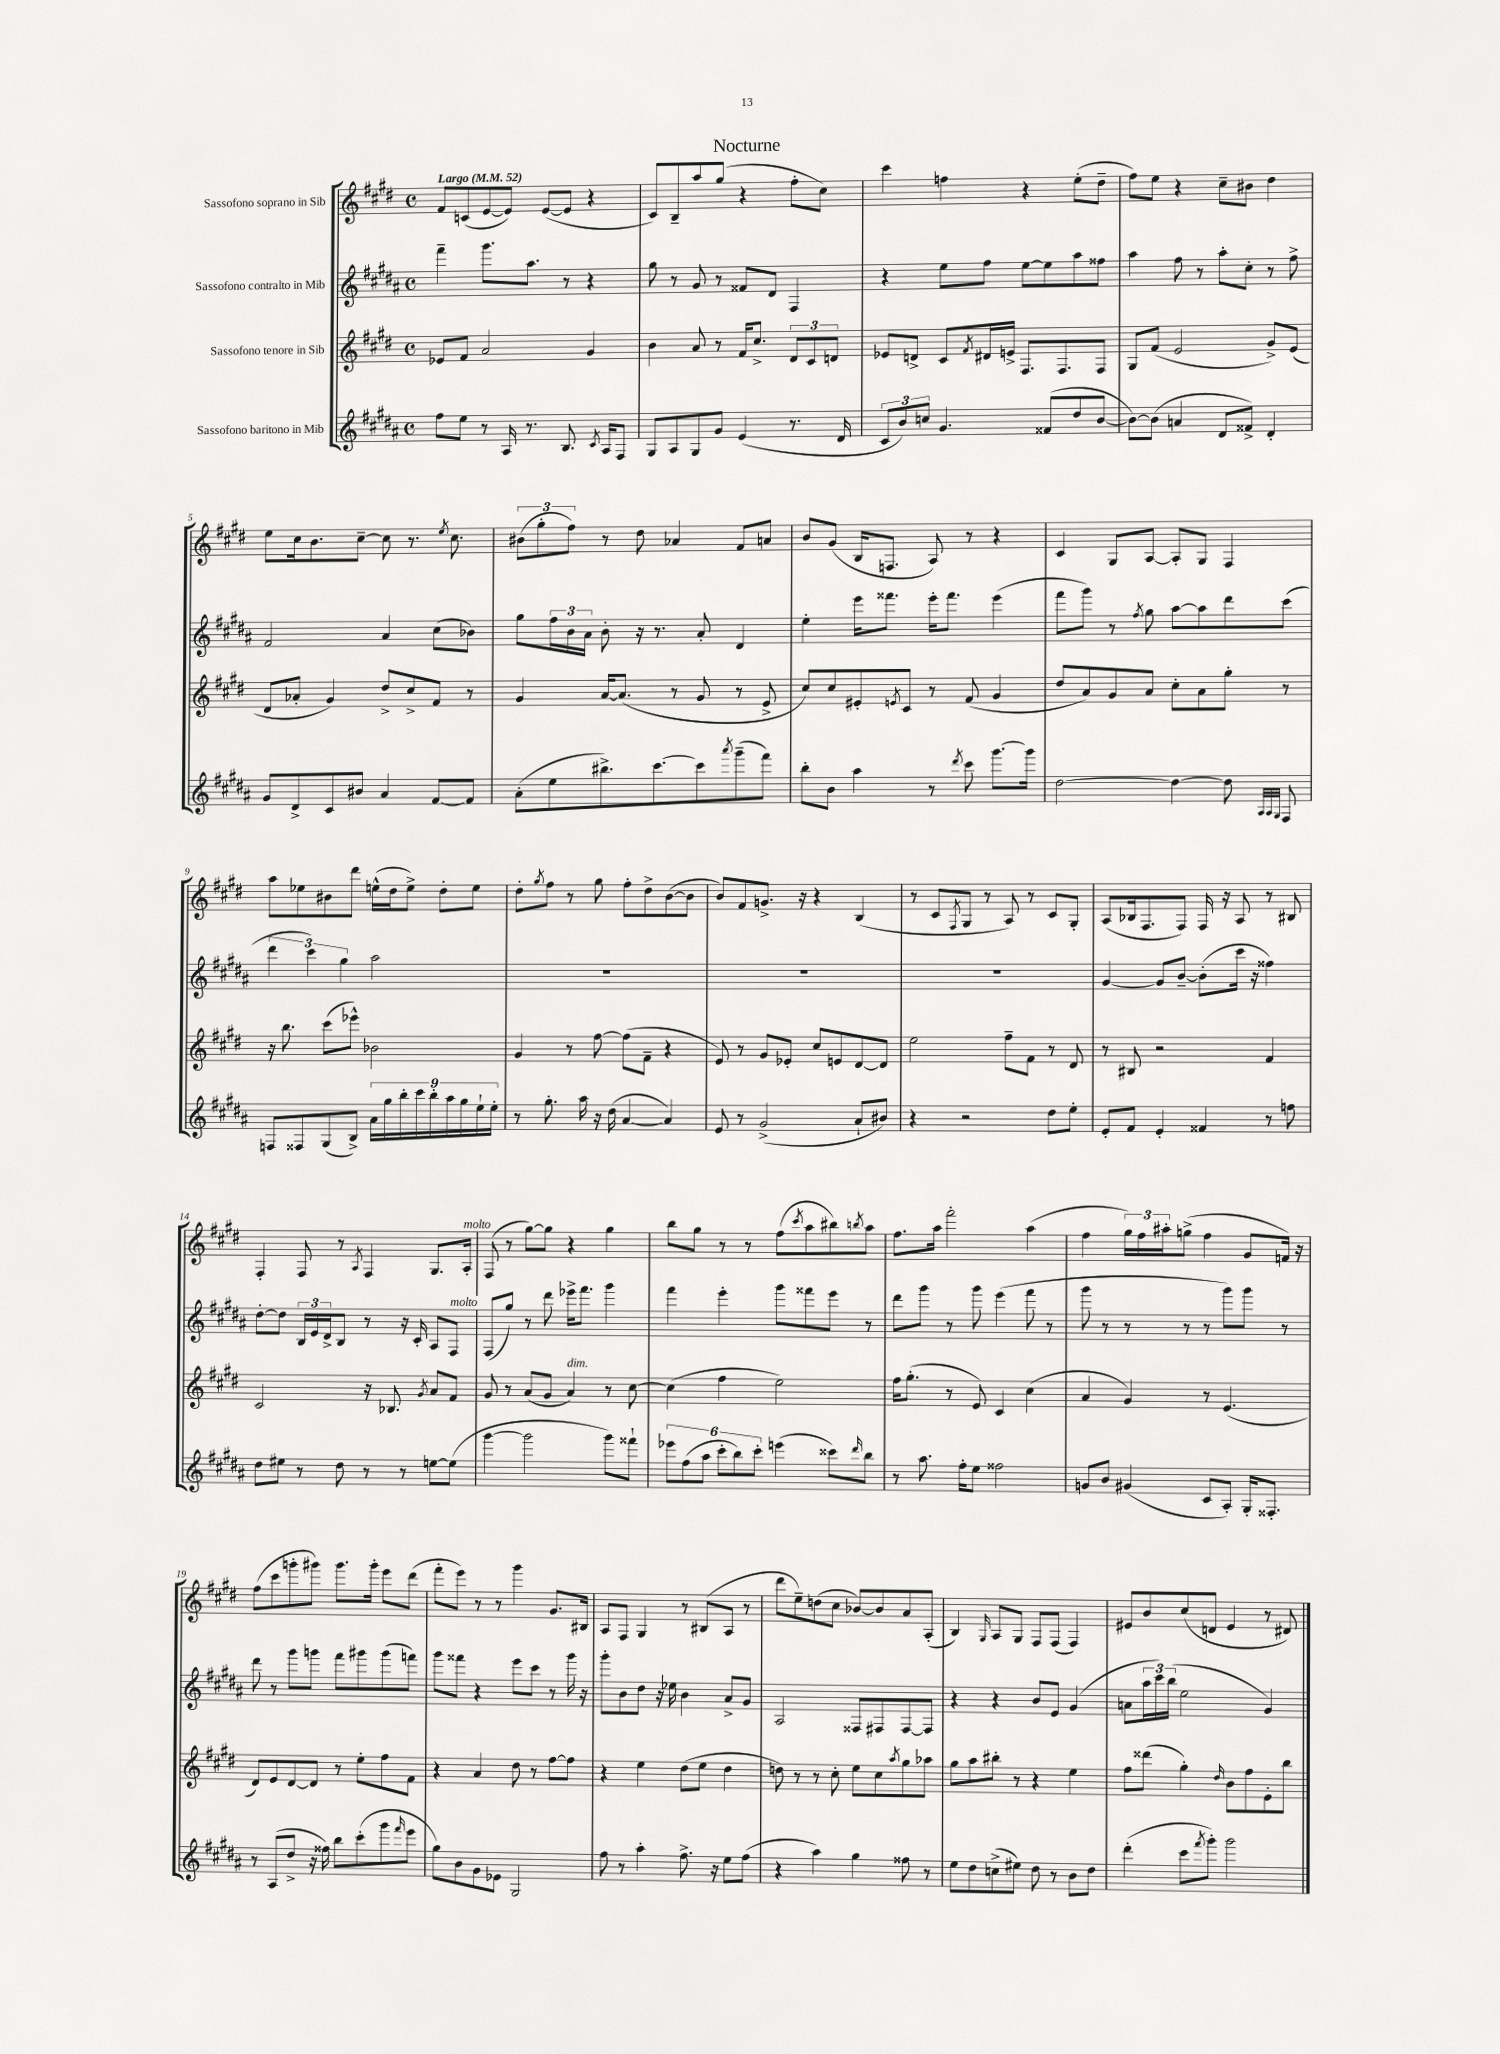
\header { title = "Nocturne" }
<<
\new StaffGroup <<
\new Staff = "s0" \with { instrumentName = "Sassofono soprano in Sib" } {
    \clef treble \key e \major \defaultTimeSignature \time 4/4 \tempo "Largo" 4 = 52
    fis'8 c'8( e'8~ e'8) e'8~( e'8 r4 |
    cis'8) b8-- a''8 gis''8( r4 fis''8-. cis''8) |
    cis'''4 f''4 r4 e''8-.( dis''8-- |
    fis''8) e''8 r4 cis''8-- bis'8 dis''4 |
    e''8 cis''16 b'8. cis''8~-- cis''8 r8. \acciaccatura { e''8 } cis''8. |
    \tuplet 3/2 { bis'8( gis''8-. fis''8) } r8 dis''8 aes'4 fis'8 a'8 |
    b'8 gis'8( b16 f8. a8) r8 r4 |
    cis'4 gis8 a8~ a8-. gis8 fis4 |
    a''8 ees''8 bis'8 dis'''8 e''16-^( dis''16 e''8->) dis''8-. e''8 |
    dis''8-. \acciaccatura { gis''8 } fis''8 r8 gis''8 fis''8-. dis''8-> b'8~( b'8 |
    b'8) fis'8 g'8.-> r16 r4 b4( |
    r8 cis'8 \acciaccatura { fis8 } gis8 r8 a8) r8 cis'8 gis8-. |
    a8( bes16 fis8. fis8) fis16 r16 a8 r8 bis8 |
    fis4-. fis8 r8 \acciaccatura { a8 } fis4 gis8. a16-.^\markup { \italic "molto" } |
    fis8( r8 gis''8~) gis''8 r4 gis''4 |
    b''8 gis''8 r8 r8 fis''8( \acciaccatura { cis'''8 } a''8 bis''8) \acciaccatura { b''8 } a''8 |
    fis''8. a''16 fis'''2-. a''4( |
    fis''4 \tuplet 3/2 { gis''16) fis''16 ais''16-. } g''8->( fis''4 gis'8 f'16) r16 |
    fis''8( cis'''8 g'''8-. gis'''8) gis'''8. gis'''16-. e'''8 dis'''8( |
    fis'''8-. e'''8) r8 r8 gis'''4 gis'8. bis16 |
    a8 fis8 gis4 r8 bis8( a8 r8 |
    dis'''8 e''8--) d''8( cis''8 bes'8~) bes'8 a'8 a8-.( |
    b4) \grace { gis16 } a8 gis8 fis8 fis8( fis4) |
    eis'8 b'8 cis''8( d'8 eis'4 r8 dis'8) \bar "|." |
}
\new Staff = "s1" \with { instrumentName = "Sassofono contralto in Mib" } {
    \clef treble \key b \major \defaultTimeSignature \time 4/4
    fis'''4-- gis'''8. ais''8. r8 r4 |
    gis''8 r8 gis'8 r8 fisis'8 dis'8 fis4 |
    r4 e''8 fis''8 e''8~ e''8 ais''8 fisis''8 |
    ais''4 fis''8 r8 ais''8-. cis''8-. r8 fis''8-> |
    fis'2 ais'4 cis''8( bes'8) |
    gis''8 \tuplet 3/2 { fis''16 b'16 ais'16 } b'8-. r16 r8. ais'8-. dis'4 |
    e''4-. e'''16 fisis'''8. e'''16-. fisis'''8. e'''4( |
    fis'''8 gis'''8) r8 \acciaccatura { fis''8 } gis''8 ais''8~ ais''8 dis'''8 cis'''8( |
    \tuplet 3/2 { dis'''4 cis'''4) gis''4 } ais''2 |
    R1 |
    R1 |
    R1 |
    gis'4~ gis'8 b'8~-- b'8-.( cis'''16 r16 fisis''4) |
    dis''8~-. dis''8 \tuplet 3/2 { b16 e'16 dis'16-> } b8 r8 r16 cis'16-. ais8 fis8^\markup { \italic "molto" } |
    fis8( gis''8) r8 dis'''8 ees'''16-> fis'''8. gis'''4 |
    fis'''4 e'''4-. gis'''8 fisis'''8 e'''8 r8 |
    dis'''8 gis'''8 r8 gis'''8 e'''4( fis'''8 r8 |
    gis'''8 r8 r8 r8 r8 gis'''8) gis'''8 r8 |
    dis'''8 r8 gis'''8 g'''8 fis'''8 gis'''8 gis'''8( f'''8) |
    gis'''8 fisis'''8 r4 e'''8 cis'''8 r8 gis'''16 r16 |
    gis'''8-. b'8 dis''8 r16 ees''16 b'4 ais'8-> gis'8 |
    ais2 fisis8 fis8 fis8~ fis8 |
    r4 r4 b'8 e'8 gis'4( |
    a'8 \tuplet 3/2 { ais''16 cis'''16) b''16( } e''2 gis'4) \bar "|." |
}
\new Staff = "s2" \with { instrumentName = "Sassofono tenore in Sib" } {
    \clef treble \key e \major \defaultTimeSignature \time 4/4
    ees'8 fis'8 a'2 gis'4 |
    b'4 a'8 r8 fis'16 cis''8.-> \tuplet 3/2 { dis'8 cis'8 d'8 } |
    ees'8 d'8-> cis'8 \acciaccatura { fis'8 } dis'16 e'16-> fis8. fis8. fis8 |
    gis8 fis'8( e'2 gis'8->) e'8( |
    dis'8 aes'8-. gis'4) dis''8-> cis''8-> fis'8 r8 |
    gis'4 a'16~ a'8.( r8 gis'8 r8 e'8-> |
    cis''8) cis''8 eis'8-. \acciaccatura { e'8 } cis'8 r8 fis'8( gis'4 |
    dis''8 a'8) gis'8 a'8 cis''8-. a'8 gis''8-. r8 |
    r16 b''8. cis'''8( ees'''8-^) bes'2 |
    gis'4 r8 fis''8~ fis''8( fis'8-- r4 |
    e'8) r8 gis'8 ees'8-. cis''8 e'8 dis'8~ dis'8 |
    e''2 fis''8-- fis'8 r8 dis'8 |
    r8 bis8 r2 fis'4 |
    cis'2 r16 bes8. \acciaccatura { gis'8 } a'8 fis'8 |
    gis'8 r8 a'8( gis'8 a'4^\markup { \italic "dim." }) r8 cis''8~ |
    cis''4( fis''4 e''2) |
    fis''16 gis''8.-.( r8 e'8) cis'4 cis''4( |
    a'4 gis'4) r8 e'4.( |
    dis'8) e'8 dis'8~ dis'8 r8 e''8-. fis''8 fis'8 |
    r4 a'4 dis''8 r8 fis''8~ fis''8 |
    r4 e''4 dis''8( e''8 dis''4 |
    d''8) r8 r8 cis''8-. e''8 cis''8 \acciaccatura { a''8 } gis''8 aes''8 |
    gis''8 a''8 bis''8-. r8 r4 e''4 |
    fis''8 disis'''8( gis''4-.) \grace { dis''16 } b'8 fis''8 e'8-. b''8 \bar "|." |
}
\new Staff = "s3" \with { instrumentName = "Sassofono baritono in Mib" } {
    \clef treble \key b \major \defaultTimeSignature \time 4/4
    fis''8 e''8 r8 ais16 r8. b8. \acciaccatura { cis'8 } ais16 fis8 |
    gis8 ais8 gis8 gis'8 e'4( r8. dis'16 |
    \tuplet 3/2 { cis'8 b'8) c''8 } gis'4. fisis'8( dis''8 b'8~ |
    b'8~) b'8( a'4 dis'8 fisis'8->) dis'4-. |
    gis'8 dis'8-> cis'8 bis'8 ais'4 fis'8~ fis'8 |
    ais'8-.( e''8 bis''8.->) cis'''8.~ cis'''8 \acciaccatura { ais'''8 } gis'''8--( fis'''8) |
    b''8-. b'8 ais''4 r8 \acciaccatura { dis'''8 } cis'''8 gis'''8.~ gis'''16 |
    dis''2~ dis''4~ dis''8 \grace { ais32 ais32 gis32 } fis8 |
    f8 fisis8 gis8( b8->) \tuplet 9/8 { ais'16 gis''16 b''16-. cis'''16 b''16-. ais''16 gis''16 e''16-! e''16-. } |
    r8 gis''8.-. ais''16 r16 dis''16( ais'4~ ais'4) |
    e'8 r8 gis'2->( ais'8-! bis'8) |
    r4 r2 dis''8 e''8-. |
    e'8-. fis'8 e'4-. fisis'4 r8 f''8 |
    dis''8 eis''8 r8 dis''8 r8 r8 e''8~ e''8( |
    gis'''4~ gis'''2 gis'''8) fisis'''8-! |
    \tuplet 6/4 { ees'''8 fis''8( ais''8 cis'''8-. b''8) cis'''8-. } e'''4( cisis'''8) \grace { dis'''16 } b''8 |
    r8 ais''8. fis''16-. e''8 fisis''2 |
    g'8 b'8 gis'4( cis'8 ais8-.) gis16-. fisis8.-. |
    r8 ais8( dis''8-> r16 fisis''16) b''8 cis'''8-.( gis'''8 \grace { fis'''16 } e'''8 |
    gis''8) b'8 gis'8 ees'8 gis2 |
    fis''8 r8 ais''4-. fis''8.-> r16 e''8 fis''8( |
    r4 ais''4) gis''4 fisis''8 r8 |
    e''8 dis''8 c''8->( eis''8) dis''8 r8 b'8 dis''8 |
    dis'''4-.( cis'''8 \acciaccatura { fis'''8 } gis'''8-.) gis'''2 \bar "|." |
}
>>
>>
